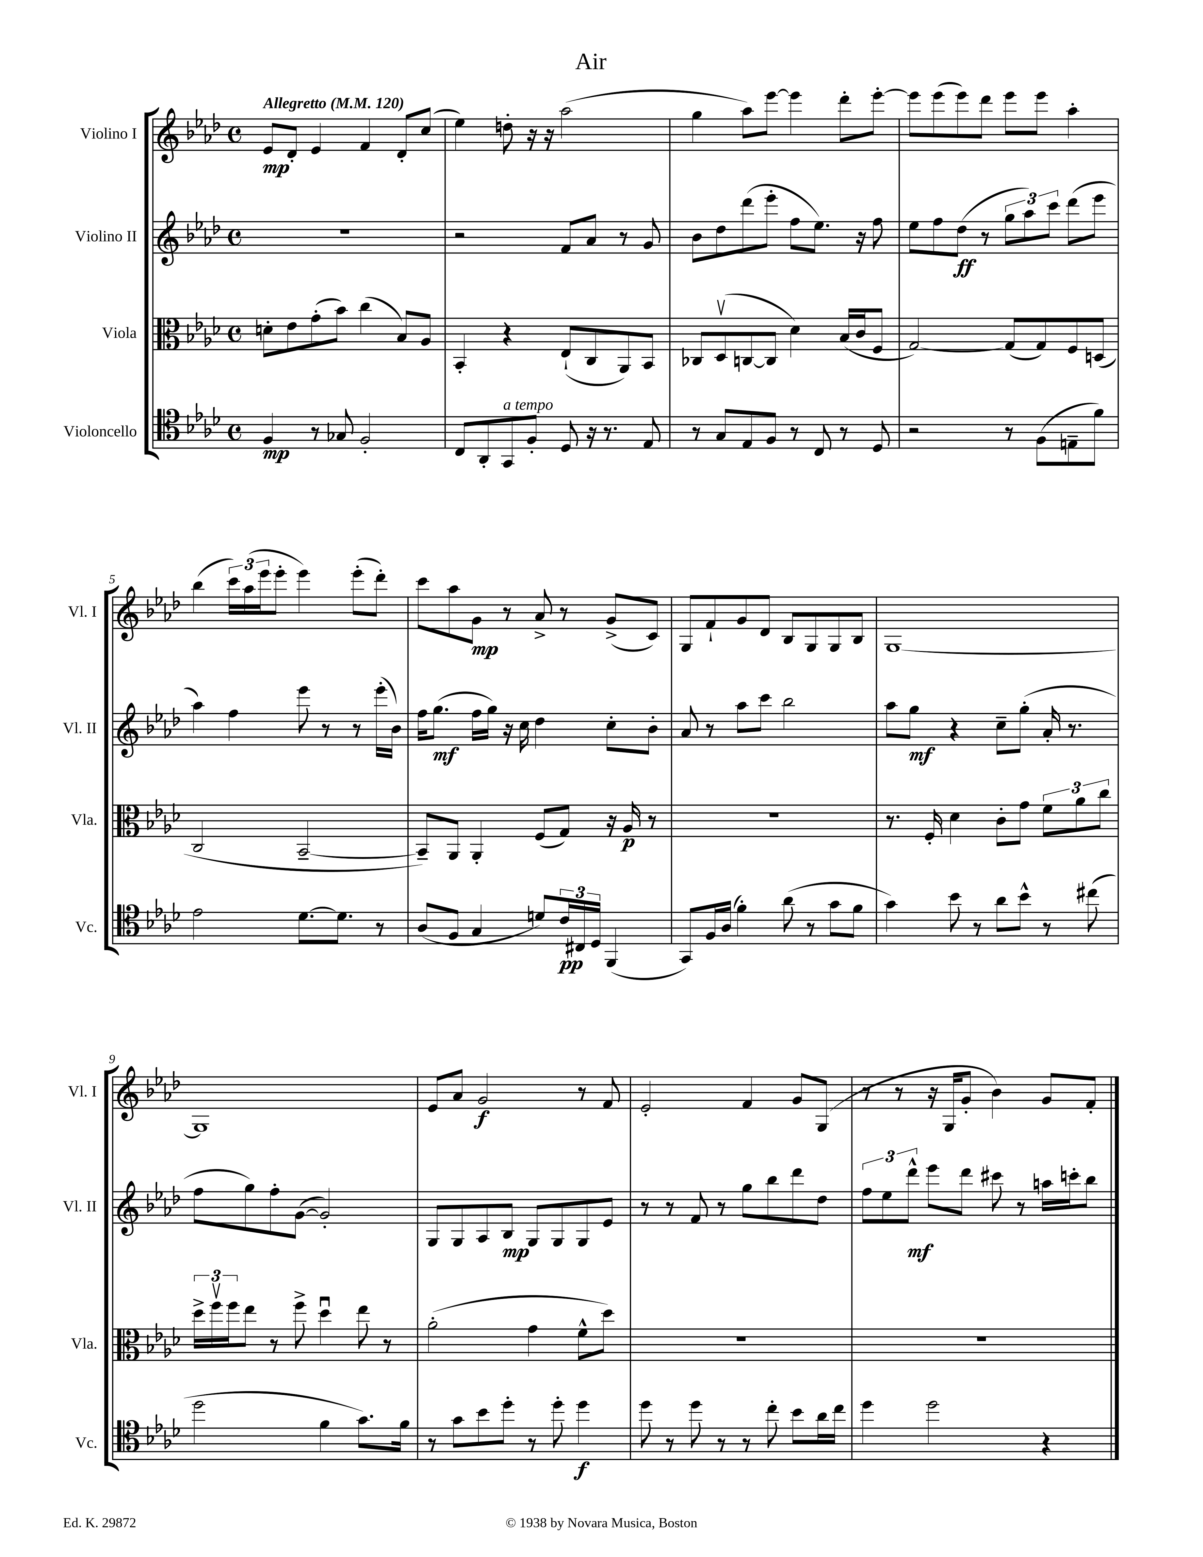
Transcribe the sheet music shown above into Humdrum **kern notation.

**kern	**kern	**kern	**kern
*staff4	*staff3	*staff2	*staff1
*clefC4	*clefC3	*clefG2	*clefG2
*k[b-e-a-d-]	*k[b-e-a-d-]	*k[b-e-a-d-]	*k[b-e-a-d-]
*M4/4	*M4/4	*M4/4	*M4/4
*met(c)	*met(c)	*met(c)	*met(c)
*MM120	*MM120	*MM120	*MM120
4F	8d'	1r	8e-
.	8e-	.	8d-'
8r	(8g'	.	4e-
8G-	8b-)	.	.
2F'	(4cc	.	4f
.	8B-)	.	8d-'
.	8A-	.	(8cc
=	=	=	=
8C	4BB-'	2r	4ee-)
8AA-'	.	.	.
8GG	4r	.	8dd'
8F'	.	.	16r
.	.	.	16r
8D-	(8E-`	8f	(2aa-
16r	8C	8a-	.
8.r	.	.	.
.	8AA-)	8r	.
8E-	8BB-	8g	.
=	=	=	=
8r	8C-	8b-	4gg
8G	(8D-v	8dd-	.
8E-	[8C	(8ddd-	8aa-)
8F	8C]	8eee-'	[8eee-
8r	4d-)	8ff	4eee-]
8C	.	8.ee-)	.
8r	(16B-	.	8ddd-'
.	16c	16r	.
8D-	8F	8ff	[8eee-'
=	=	=	=
2r	[2G)	8ee-	8eee-]
.	.	8ff	(8eee-
.	.	(8dd-	8eee-)
.	.	8r	8ddd-
8r	(8G]	12gg	8eee-
.	.	12aa-)	.
(8F	8G)	.	8eee-
.	.	12ccc	.
8E~	8F	(8ddd-	4aa-'
8f)	(8D	8eee-	.
=	=	=	=
2e-	2C	4aa-)	(4bb-
.	.	4ff	24ccc)
.	.	.	(24aa-
.	.	.	24eee-
.	.	.	8eee-'
[8.d-	[2BB-~	8eee-	4eee-)
.	.	8r	.
8.d-]	.	.	.
.	.	8r	(8eee-'
8r	.	(16eee-'	8ddd-')
.	.	16b-)	.
=	=	=	=
(8A-	8BB-~])	16ff	8ccc
.	.	(8.gg	.
8F	8AA-	.	8aa-
4G	4AA-'	16ff	8g
.	.	16gg)	.
.	.	16r	8r
.	.	16cc	.
8d)	(8F	4dd-	8a-^
24c	8G)	.	8r
24C#	.	.	.
24D-	.	.	.
(4FF	16r	8cc'	(8g^
.	16A-	.	.
.	8r	8b-'	8c)
=	=	=	=
8GG)	1r	8a-	8G
16F	.	8r	8f`
(16A-	.	.	.
4f')	.	8aa-	8g
.	.	8ccc	8d-
(8a-	.	2bb-	8B-
8r	.	.	8G
8g	.	.	8G
8f	.	.	8B-
=	=	=	=
4g)	8.r	8aa-	[1G
.	.	8gg	.
.	16F'	.	.
8b-	4d-	4r	.
8r	.	.	.
8a-	8c'	8cc~	.
8b-^^	8g	(8gg'	.
8r	12f	16a-'	.
.	.	8.r	.
.	12a-	.	.
(8cc#	.	.	.
.	12cc	.	.
=	=	=	=
2dd-	24dd-^	8ff	1G]
.	24ffv	.	.
.	24ff	.	.
.	8ee-	8gg)	.
.	8r	8ff'	.
.	8ff^	([8g	.
4f	4dd-u	2g'])	.
8.g)	8ee-	.	.
.	8r	.	.
16f	.	.	.
=	=	=	=
8r	(2a-'	8G	8e-
8g	.	8G	8a-
8b-	.	8A-	2g
8dd-'	.	8B-	.
8r	4g	8G	.
8dd-'	.	8G	.
4dd-	8f^^	8G	8r
.	8dd-)	8e-	8f
=	=	=	=
8dd-	1r	8r	2e-'
8r	.	8r	.
8dd-	.	8f	.
8r	.	8r	.
8r	.	8gg	4f
8cc'	.	8bb-	.
8b-	.	8ddd-	8g
16a-	.	8dd-	(8G
16cc	.	.	.
=	=	=	=
4dd-	1r	12ff	8r
.	.	12ee-	.
.	.	.	8r
.	.	12ddd-^^	.
2dd-	.	8eee-	16r
.	.	.	16G
.	.	8ddd-	8g'
.	.	8ccc#	4b-)
.	.	8r	.
4r	.	16aa	8g
.	.	16ccc'	.
.	.	8bb-	8f'
==	==	==	==
*-	*-	*-	*-
